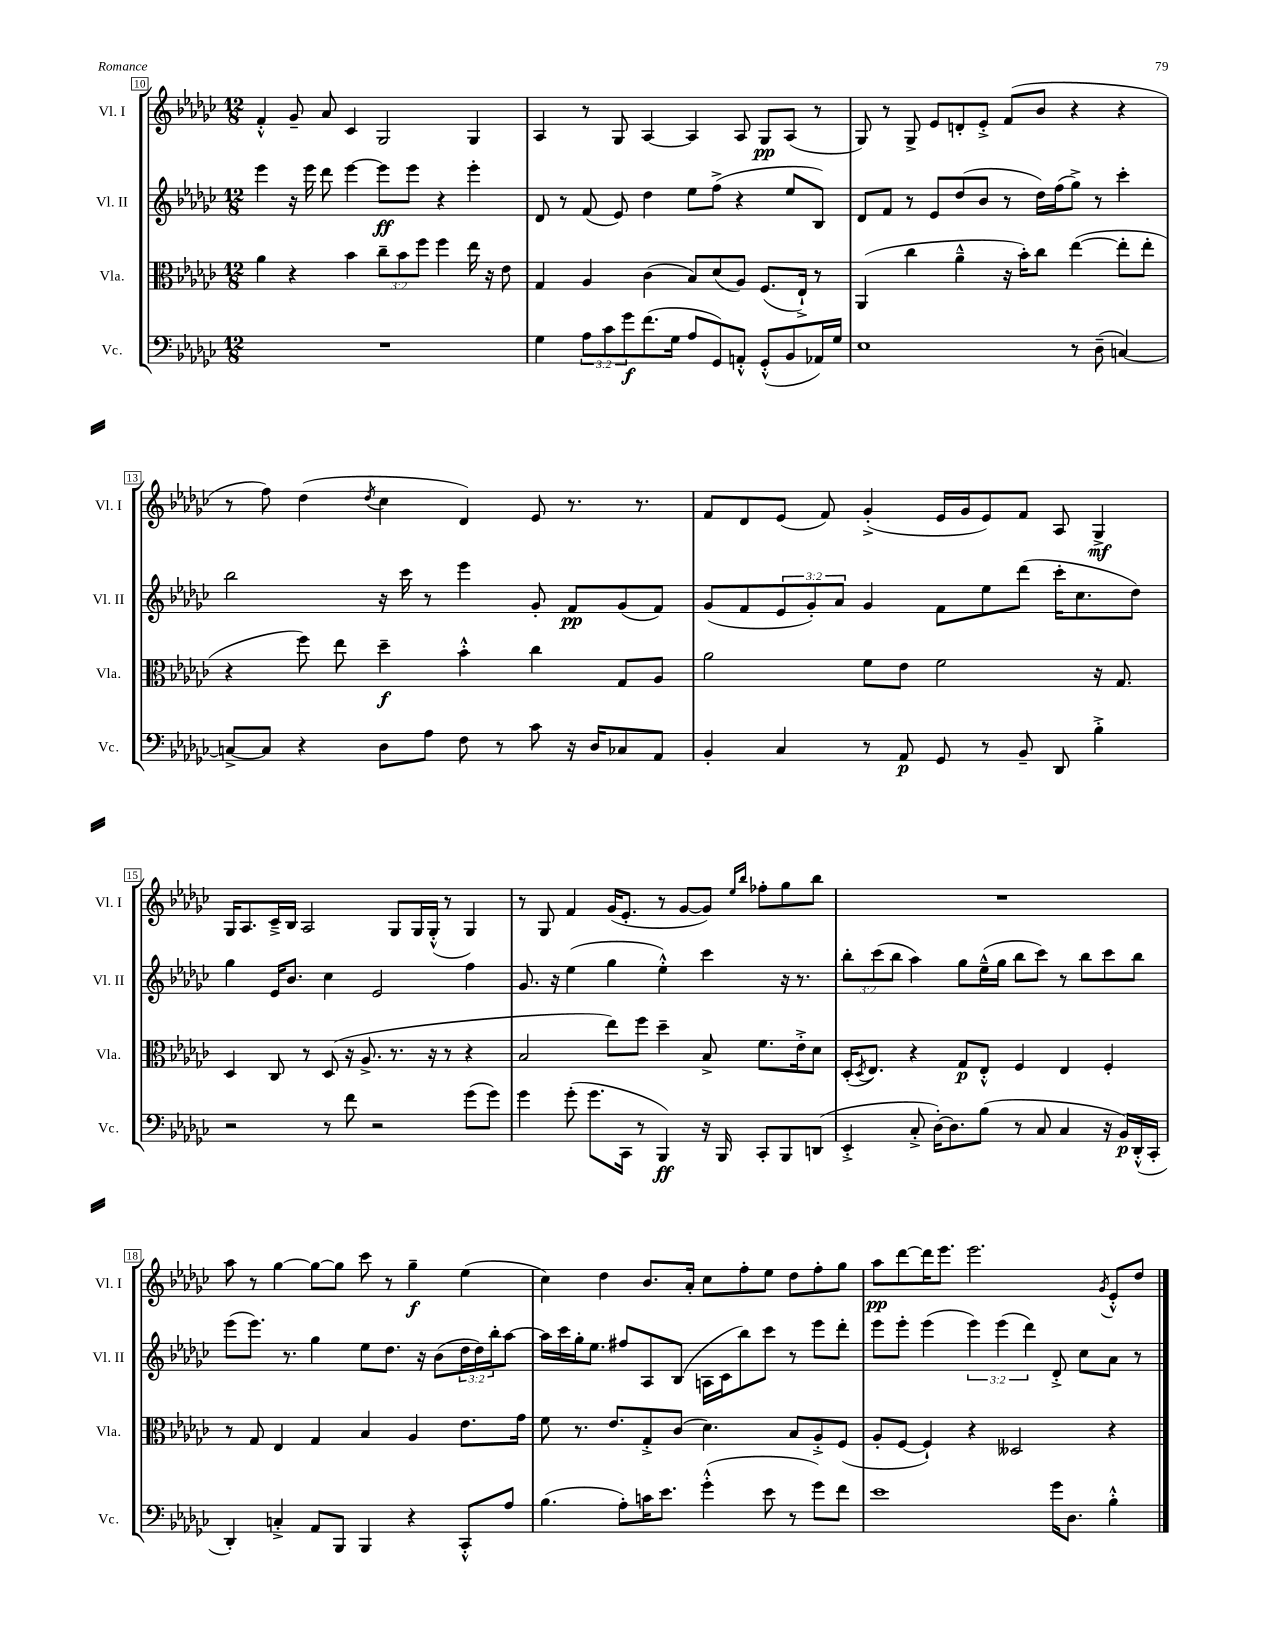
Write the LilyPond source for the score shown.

<<
\new StaffGroup <<
\new Staff = "s0" \with { instrumentName = "Vl. I" shortInstrumentName = "Vl. I" } {
    \clef treble \key ges \major \numericTimeSignature \time 12/8
    f'4-.-^ ges'8-- aes'8 ces'4 ges2 ges4 |
    aes4 r8 ges8 aes4~ aes4 aes8 ges8\pp aes8( r8 |
    ges8) r8 ges8-> ees'8 d'8-. ees'8-.-> f'8( bes'8 r4 r4 |
    r8 f''8) des''4( \acciaccatura { des''8 } ces''4 des'4) ees'8 r8. r8. |
    f'8 des'8 ees'8( f'8) ges'4-.->( ees'16 ges'16 ees'8) f'8 aes8 ges4->\mf |
    ges16 aes8. ces'16---> bes16 aes2 ges8 ges16 ges16-.-^( r8 ges4) |
    r8 ges8 f'4 ges'16( ees'8.-. r8 ges'8~ ges'8) \grace { ees''16 bes''16 } fes''8-. ges''8 bes''8 |
    R1. |
    aes''8 r8 ges''4~ ges''8~ ges''8 ces'''8 r8 ges''4--\f ees''4( |
    ces''4) des''4 bes'8. aes'16-. ces''8 f''8-. ees''8 des''8 f''8-. ges''8 |
    aes''8\pp des'''8~ des'''16 ees'''8. ees'''2. \acciaccatura { ges'8 } ees'8-.-^ des''8 \bar "|." |
}
\new Staff = "s1" \with { instrumentName = "Vl. II" shortInstrumentName = "Vl. II" } {
    \clef treble \key ges \major \numericTimeSignature \time 12/8 \override Staff.TupletNumber.text = #tuplet-number::calc-fraction-text
    ees'''4 r16 ees'''16 des'''8 ees'''4~ ees'''8\ff ees'''8 r4 ees'''4-. |
    des'8 r8 f'8( ees'8) des''4 ees''8 f''8->( r4 ees''8 bes8) |
    des'8 f'8 r8 ees'8 des''8( bes'8 r8 des''16) f''16( ges''8->) r8 ces'''4-. |
    bes''2 r16 ces'''16 r8 ees'''4 ges'8-. f'8\pp ges'8( f'8) |
    ges'8( f'8 \tuplet 3/2 { ees'8 ges'8-.) aes'8 } ges'4 f'8 ees''8 des'''8( ces'''16-. ces''8. des''8) |
    ges''4 ees'16 bes'8. ces''4 ees'2 f''4 |
    ges'8. r16 ees''4( ges''4 ees''4-.-^) ces'''4 r16 r8. |
    \tuplet 3/2 { bes''8-. ces'''8( bes''8 } aes''4) ges''8 ees''16---^( ges''16 bes''8 ces'''8) r8 bes''8 ces'''8 bes''8 |
    ees'''8( ees'''8.) r8. ges''4 ees''8 des''8. r16 bes'8( \tuplet 3/2 { des''16 des''16) bes''16-. } aes''8~ |
    aes''16 ces'''16 ges''16-. ees''8. fis''8 aes8 bes8( a16 ces'16 bes''8) ces'''8 r8 ees'''8 des'''8-. |
    ees'''8 ees'''8-. ees'''4( \tuplet 3/2 { ees'''4) ees'''4( des'''4) } des'8-.-> ces''8 aes'8 r8 \bar "|." |
}
\new Staff = "s2" \with { instrumentName = "Vla." shortInstrumentName = "Vla." } {
    \clef alto \key ges \major \numericTimeSignature \time 12/8 \override Staff.TupletNumber.text = #tuplet-number::calc-fraction-text
    aes'4 r4 bes'4 \tuplet 3/2 { ces''8-- bes'8 f''8 } f''4 ees''16 r16 ees'8 |
    ges4 aes4 ces'4( bes8) des'8( aes8) f8.( ees16-!->) r8 |
    aes,4( ces''4 aes'4---^ r16 bes'16-.) ces''8 ees''4~( ees''8-. ees''8-. |
    r4 f''8) ees''8 des''4--\f bes'4-.-^ ces''4 ges8 aes8 |
    aes'2 f'8 ees'8 f'2 r16 ges8. |
    des4 ces8 r8 des8( r16 aes8.-> r8. r16 r8 r4 |
    bes2 ees''8) f''8 des''4-- bes8-> f'8. ees'16-.-> des'8 |
    des16-.( \acciaccatura { des8 } ees8.) r4 ges8\p ees8-.-^ f4 ees4 f4-. |
    r8 ges8 ees4 ges4 bes4 aes4 ees'8. ges'16 |
    f'8 r8. ees'8. ges8-.-> ces'8( des'4.) bes8 aes8-.-> f8( |
    aes8-. f8~ f4-!) r4 deses2 r4 \bar "|." |
}
\new Staff = "s3" \with { instrumentName = "Vc." shortInstrumentName = "Vc." } {
    \clef bass \key ges \major \numericTimeSignature \time 12/8 \override Staff.TupletNumber.text = #tuplet-number::calc-fraction-text
    R1. |
    ges4 \tuplet 3/2 { aes8 ces'8 ges'8\f } f'8.( ges16 aes8 ges,8) a,8-.-^ ges,8-.-^( bes,8 aes,16) ges16 |
    ees1 r8 des8--( c4~) |
    c8~-> c8 r4 des8 aes8 f8 r8 ces'8 r16 des16 ces8 aes,8 |
    bes,4-. ces4 r8 aes,8\p ges,8 r8 bes,8-- des,8 bes4-.-> |
    r2 r8 f'8 r2 ges'8( ges'8) |
    ges'4 ges'8-.( ges'8. ces,16 r8 bes,,4\ff) r16 bes,,16 ces,8-. bes,,8 d,8( |
    ees,4-.-> ces8-.-> des16~-.) des8. bes8( r8 ces8 ces4 r16 bes,16\p) des,16-.-^( ces,16-. |
    des,4-.) c4-.-> aes,8 bes,,8 bes,,4 r4 ces,8-.-^ aes8 |
    bes4.( aes8-.) c'16 ees'8. ges'4-.-^( ees'8 r8 ges'8) f'8 |
    ees'1 ges'16 des8. bes4-.-^ \bar "|." |
}
>>
>>
\layout { \context { \Score currentBarNumber = #10 \override BarNumber.stencil = #(make-stencil-boxer 0.1 0.3 ly:text-interface::print) } }
